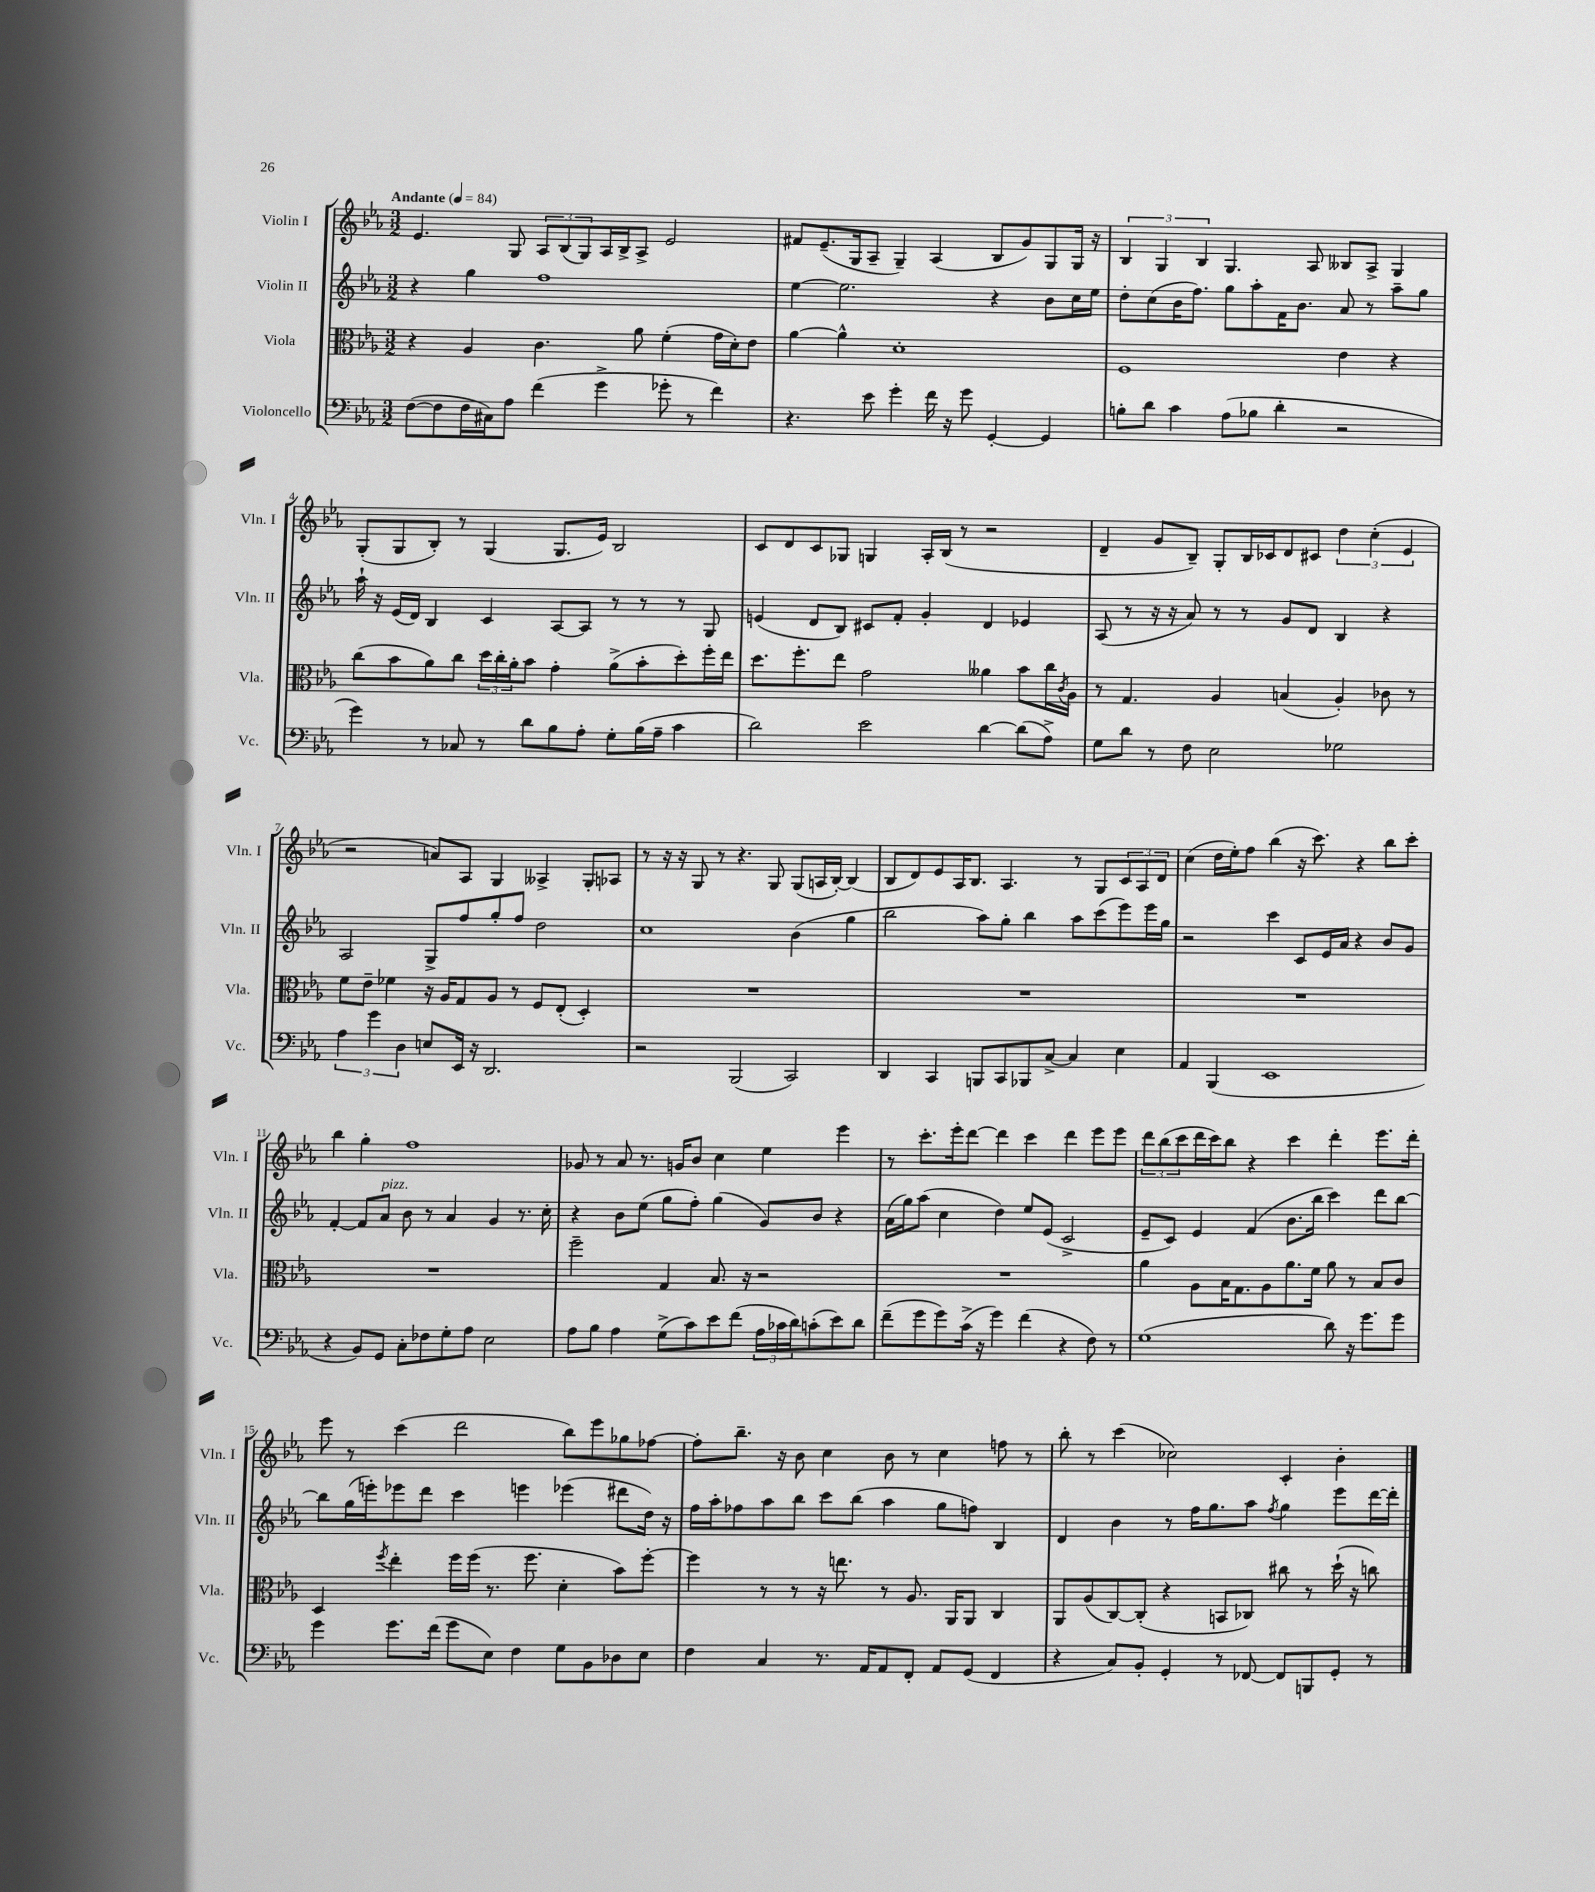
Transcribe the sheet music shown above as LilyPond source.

<<
\new StaffGroup <<
\new Staff = "s0" \with { instrumentName = "Violin I" shortInstrumentName = "Vln. I" } {
    \clef treble \key ees \major \numericTimeSignature \time 3/2 \tempo "Andante" 4 = 84
    ees'4. g8 \tuplet 3/2 { aes8 bes8( g8) } aes16 bes16-> aes8-> ees'2 |
    fis'8 ees'8.--( g16 aes8-- g4--) aes4( bes8 g'8) g8 g16 r16 |
    \tuplet 3/2 { bes4 g4 bes4 } g4. aes8 beses8 aes8-> g4 |
    g8-.( g8 bes8-.) r8 g4( g8. ees'16) bes2 |
    c'8 d'8 c'8 ges8 g4 aes16-. bes16( r8 r2 |
    d'4-- g'8 bes8--) g8-. bes16 ces'16 d'8 cis'8 \tuplet 3/2 { d''4 c''4-.( ees'4 } |
    r2 a'8) aes8 g4 aeses4-> g8-. aes8 |
    r8 r16 r16 g8 r8 r4. g8 g8( a16 bes16~-.) bes4( |
    bes8 d'8) ees'8 aes16 bes8. aes4. r8 g8 \tuplet 3/2 { c'8 aes8 d'8 } |
    c''4( d''16 ees''16-.) f''8 bes''4( r16 c'''8.) r4 bes''8 c'''8-. |
    bes''4 g''4-. f''1 |
    ges'8 r8 aes'8 r8. g'16 bes'8 c''4 ees''4 ees'''4 |
    r8 c'''8.-. ees'''16-. d'''8~ d'''4 c'''4 d'''4 ees'''8 ees'''8 |
    \tuplet 3/2 { d'''8 bes''8( c'''8 } d'''16 c'''16) bes''8 r4 c'''4 d'''4-. ees'''8. d'''16-. |
    ees'''8 r8 c'''4( d'''2 bes''8) ees'''8 ges''8 fes''8~ |
    fes''8-. bes''8.-- r16 bes'8 c''4 bes'8 r8 c''4 f''8 r8 |
    bes''8-. r8 c'''4( ces''2) c'4-. bes'4-. \bar "|." |
}
\new Staff = "s1" \with { instrumentName = "Violin II" shortInstrumentName = "Vln. II" } {
    \clef treble \key ees \major \numericTimeSignature \time 3/2
    r4 g''4 f''1 |
    ees''4~ ees''2. r4 bes'8 c''16 ees''16 |
    d''8-. c''8( bes'16 f''8.) g''8 aes''8-. f'16 bes'8. aes'8 r8 aes''8-- g''8 |
    aes''16-! r16 ees'16( d'16) bes4 c'4 aes8~ aes8 r8 r8 r8 g8 |
    e'4( d'8 bes8) cis'8 f'8-. g'4-. d'4 ees'4 |
    aes8( r8 r16 r16 aes'8) r8 r8 g'8 d'8 bes4 r4 |
    aes2 g8-> f''8 g''8-. f''8 d''2 |
    c''1 bes'4( g''4 |
    bes''2 aes''8) g''8-. bes''4 aes''8 c'''8( ees'''8) ees'''16 g''16 |
    r2 c'''4 c'8 ees'16 aes'16 r4 bes'8 g'8 |
    f'4~-. f'8 aes'8^\markup { \italic "pizz." } bes'8 r8 aes'4 g'4 r8. c''16-. |
    r4 bes'8 ees''8( g''8 f''8-.) g''4( g'8) bes'8 r4 |
    aes'16( g''16) aes''8( c''4 d''4) ees''8 ees'8( c'2-> |
    ees'8-- c'8) ees'4 f'4( bes'8. bes''16 c'''4) d'''8 bes''8~ |
    bes''8 g''16( e'''16-.) ees'''8 d'''8 c'''4 e'''4 ees'''4( dis'''8 d''16) r16 |
    f''16 aes''16-. fes''8 aes''8 bes''8 c'''8 bes''8( aes''4 g''8 f''8) bes4 |
    d'4 bes'4 r8 f''16 g''8. aes''8 \acciaccatura { f''8 } g''4 ees'''8 d'''16~ d'''16-. \bar "|." |
}
\new Staff = "s2" \with { instrumentName = "Viola" shortInstrumentName = "Vla." } {
    \clef alto \key ees \major \numericTimeSignature \time 3/2
    r4 aes4 c'4. aes'8 f'4-.( g'16 d'16-.) ees'8 |
    aes'4~ aes'4-^ d'1-. |
    f1 ees'4 r4 |
    c''8( bes'8 aes'8) c''8 \tuplet 3/2 { d''16 c''16-. aes'16-. } bes'8 g'4-. aes'8->( bes'8-. d''8-.) f''16-. ees''16 |
    d''8. f''8.-. ees''8 g'2 aeses'4 bes'8 c''16 \acciaccatura { c'8 } aes16 |
    r8 g4. aes4 b4( aes4-.) ces'8 r8 |
    f'8 ees'8-- fes'4 r16 aes16 g8 aes8 r8 f8 ees8-.( d4-.) |
    R1. |
    R1. |
    R1. |
    R1. |
    f''2-- g4 bes8. r16 r2 |
    R1. |
    aes'4 aes8 bes16 g8. aes8 aes'8. f'16 aes'8 r8 bes8 c'8 |
    d4 \acciaccatura { f''8 } ees''4-. f''16 f''16( r8. f''8. d'4-. bes'8) f''8~-. |
    f''4 r8 r8 r16 e''8. r8 aes8. aes,16 aes,8 c4 |
    aes,8 aes8( c8~) c8-.( r4 b,8 ces8) cis''8 r8 d''16-!( r16 c''8) \bar "|." |
}
\new Staff = "s3" \with { instrumentName = "Violoncello" shortInstrumentName = "Vc." } {
    \clef bass \key ees \major \numericTimeSignature \time 3/2
    f8~( f8 f16 cis16) aes8 f'4( g'4-> ges'8-. r8 f'4) |
    r4. ees'8 g'4-. f'16 r16 g'8 g,4~-. g,4 |
    b8-. d'8 c'4 aes8( bes8 d'4-. r2 |
    g'4) r8 ces8 r8 d'8 bes8 aes8-. g8-. bes16( aes16-- c'4 |
    d'2) ees'2 d'4~ d'8( aes8->) |
    g8 d'8 r8 f8 ees2 ges2 |
    \tuplet 3/2 { aes4 g'4 d4 } e8 ees,16 r16 d,2. |
    r2 bes,,2( c,2) |
    d,4 c,4 b,,8 c,8 bes,,8 c8~-> c4 ees4 |
    aes,4 bes,,4( ees,1 |
    r4 bes,8) g,8 c8-. fes8 g8-. aes8 ees2 |
    aes8 bes8 aes4 g8->( c'8) ees'8 f'8( \tuplet 3/2 { aes16 ces'16 d'16) } c'8-.( ees'8) d'8 |
    f'8--( g'8 g'8) c'16->( r16 g'4) f'4( r4 f8) r8 |
    g1( d'8) r16 g'8. g'8 |
    g'4 g'8. f'16( g'8 ees8) f4 g8 bes,8 des8 ees8 |
    f4 c4 r8. aes,16 aes,8 f,8-. aes,8 g,8( f,4 |
    r4 c8) bes,8-. g,4-. r8 fes,8~ fes,8 b,,8 g,8-. r8 \bar "|." |
}
>>
>>
